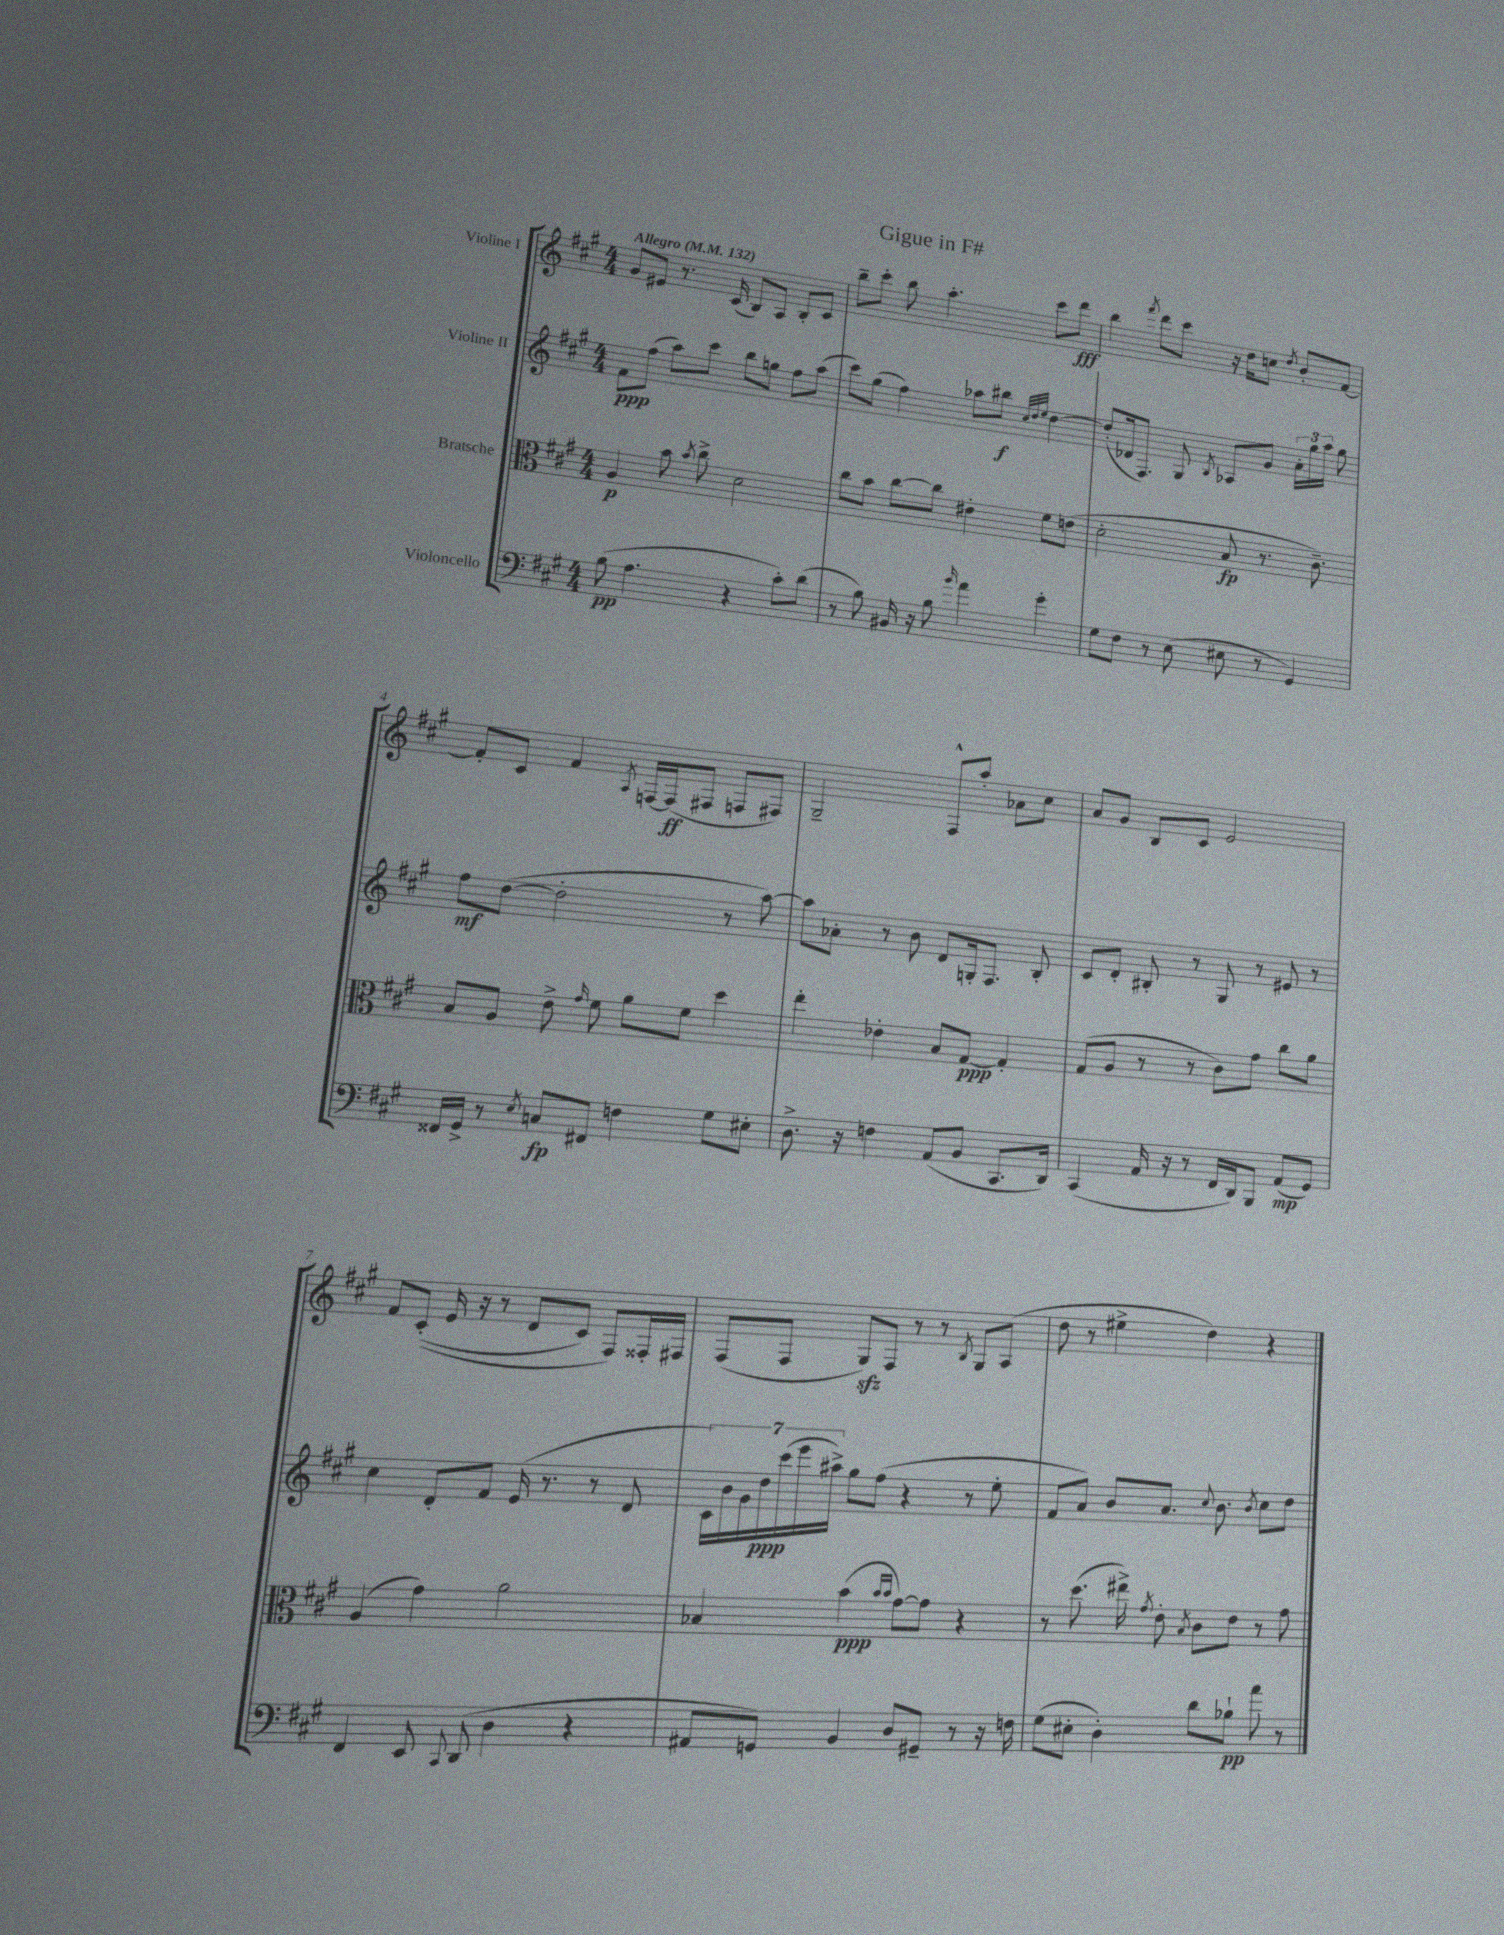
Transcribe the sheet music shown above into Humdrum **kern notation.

**kern	**kern	**kern	**kern
*staff4	*staff3	*staff2	*staff1
*clefF4	*clefC3	*clefG2	*clefG2
*k[f#c#g#]	*k[f#c#g#]	*k[f#c#g#]	*k[f#c#g#]
*M4/4	*M4/4	*M4/4	*M4/4
*MM132	*MM132	*MM132	*MM132
(8B	4A	8f#	8g#
4.A	.	(8ff#	8e#
.	8b	8aa)	8.r
.	8qb	.	.
.	8cc#^	8ccc#	.
.	.	.	(16c#
4r	2d	8bb	8B)
.	.	8gg	8A
8c#')	.	8ff#	8B'
(8d	.	(8aa	8c#
=	=	=	=
8r	8cc#	8ccc#)	8bb~
8B)	8b	(8gg#	8ccc#'
16BB#	[8cc#	4ff#)	8bb
16r	.	.	.
8B	8cc#]	.	4.aa'
16qqb	.	.	.
4a	4e#'	8aa-	.
.	.	8bb#	.
.	.	32qqcc#	.
.	.	32qqdd	.
.	.	32qqee	.
4g#'	8f#	[4dd	8ccc#
.	(8e	.	8ddd
=	=	=	=
8G#	2d'	(8dd']	4bb
8F#	.	16d-	.
.	.	8.F#)	.
.	.	.	8qfff#
8r	.	.	8ddd
(8E	.	8G#	8ccc#
.	.	8qB	.
8E#	8B	8A-	16r
.	.	.	16dd
8r	8.r	8g#	8cc
.	.	.	8qdd
4GG#)	.	24a'	8b'
.	.	24gg#	.
.	8.c#~)	.	.
.	.	24aa	.
.	.	8gg#	[8f#
=	=	=	=
16FF##	8B	8ff#	8f#']
16GG#^	.	.	.
8r	8A	([8dd	8c#
8qE	.	.	.
8C	8e^	2dd']	4f#
.	16qqg#	.	.
8FF#	8f#	.	.
.	.	.	8qA
4F	8a	.	[16F
.	.	.	(16F]
.	8f#	.	8F#
8G#	4dd	8r	8F
8E#'	.	[8aa)	8F#)
=	=	=	=
8.D^	4ee'	8aa]	2G#~
.	.	8a-'	.
16r	.	.	.
4F	4e-'	8r	.
.	.	8b	.
(8AA	8B	8d	8F#^^
8BB	[8G#	16G'	8aa'
.	.	8.F#	.
8.CC#	4G#']	.	8a-
.	.	8B'	8cc#
16DD)	.	.	.
=	=	=	=
(4CC#	(8G#	8c#	8a
.	8A	8d'	8g#
16AA	8r	8B#'	8B
16r	.	.	.
8r	8r	8r	8c#
16FF#	8c#)	8G#	2e
16DD)	.	.	.
8BBB	8g#	8r	.
(8AA	8cc#	8e#	.
8GG#)	8a	8r	.
=	=	=	=
4FF#	(4A	4cc#	8f#
.	.	.	&((8c#'
8EE	4g#)	8d'	16e
.	.	.	16r
8qqCC#	.	.	.
(8DD	.	8f#	8r
4D	2a	(16e	8d
.	.	8.r	.
.	.	.	8c#)
4r	.	8r	8F#&)
.	.	8d	16F##'
.	.	.	16F#
=	=	=	=
8AA#	4B-	28c#)	(8F#
.	.	28b	.
.	.	28g#	.
.	.	28dd	.
8GG)	.	.	8F#
.	.	(28ccc#	.
.	.	28eee	.
.	.	28aa#^)	.
4BB	(4b	8gg#	8G#)
.	.	(8ff#	8F#
.	16qqb	.	.
.	16qqb	.	.
8D	[8g#)	4r	8r
8GG#~	8g#]	.	8r
.	.	.	8qB
8r	4r	8r	8G#
16r	.	8ee'	(8A
16F	.	.	.
=	=	=	=
(8G#	8r	8f#	8dd
8E#'	(8.dd	8a)	8r
4D')	.	8b	4ee#^
.	16ee#^)	.	.
.	8qg#	.	.
.	8e'	8.a	.
.	8qB	.	.
8d	8c#	.	4dd)
.	.	8qqcc#	.
.	.	8.b	.
8B-`	8e	.	.
.	.	8qb	.
8a	8r	8cc#	4r
8r	8g#	8dd	.
==	==	==	==
*-	*-	*-	*-
